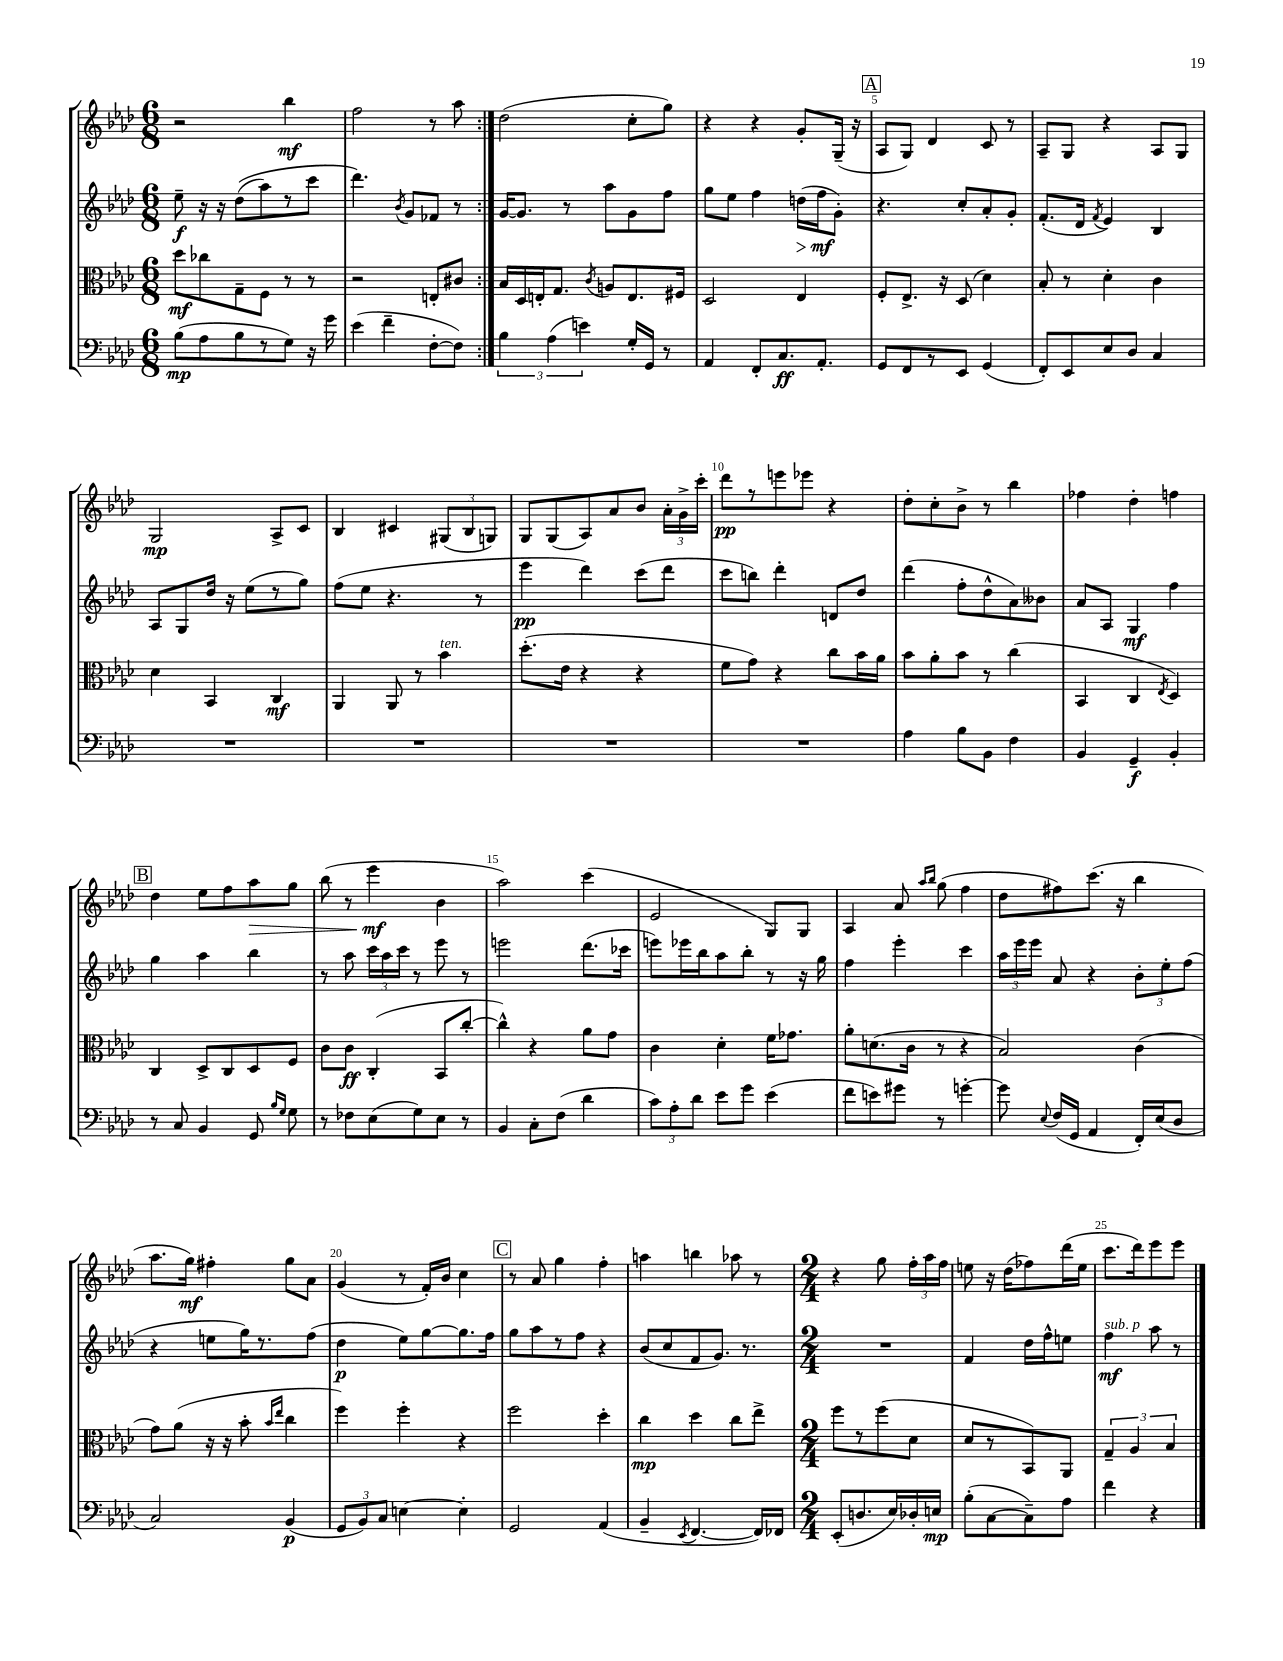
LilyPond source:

<<
\new StaffGroup <<
\new Staff = "s0" {
    \clef treble \key aes \major \numericTimeSignature \time 6/8
    \autoBeamOff \repeat volta 2 { r2 bes''4\mf |
    f''2 r8 aes''8 | }
    des''2( c''8[-. g''8]) |
    r4 r4 g'8[-. g16]--( r16 |
    \mark \markup { \box "A" } aes8[ g8]) des'4 c'8 r8 |
    aes8[-- g8] r4 aes8[ g8] |
    g2\mp aes8[-> c'8] |
    bes4 cis'4 \tuplet 3/2 { gis8[( bes8 g8]) } |
    g8[ g8( aes8) aes'8 bes'8] \tuplet 3/2 { aes'16[-. g'16-> c'''16]-. } |
    des'''8[\pp r8 e'''8 ees'''8] r4 |
    des''8[-. c''8-. bes'8]-> r8 bes''4 |
    fes''4 des''4-. f''4 |
    \mark \markup { \box "B" } des''4 ees''8[ f''8 aes''8\> g''8] |
    bes''8( r8 ees'''4\mf\! bes'4 |
    aes''2) c'''4( |
    ees'2 g8[) g8] |
    aes4 aes'8 \grace { aes''16[ bes''16] } g''8( f''4 |
    des''8[ fis''8) c'''8.]( r16 bes''4 |
    aes''8.[ g''16]\mf) fis''4-. g''8[ aes'8] |
    g'4( r8 f'16[-.) bes'16] c''4 |
    \mark \markup { \box "C" } r8 aes'8 g''4 f''4-. |
    a''4 b''4 aes''8 r8 |
    \numericTimeSignature \time 2/4 r4 g''8 \tuplet 3/2 { f''16[-. aes''16 f''16] } |
    e''8 r16 des''16[( fes''8) des'''16( e''16] |
    c'''8.[ des'''16) ees'''8 ees'''8] \bar "|." |
}
\new Staff = "s1" {
    \clef treble \key aes \major \numericTimeSignature \time 6/8
    \autoBeamOff \repeat volta 2 { ees''8--\f r16 r16 des''8[(\( aes''8) r8 c'''8] |
    des'''4.\) \acciaccatura { bes'8 } g'8[ fes'8] r8 | }
    g'16[~ g'8.] r8 aes''8[ g'8 f''8] |
    g''8[ ees''8] f''4 d''16[\>( f''16\mf\! g'8]-.) |
    \mark \markup { \box "A" } r4. c''8[-. aes'8-. g'8]-. |
    f'8.[-.( des'16] \acciaccatura { f'8 } ees'4) bes4 |
    aes8[ g8 des''16] r16 ees''8[( r8 g''8]) |
    f''8[( ees''8] r4. r8 |
    ees'''4\pp des'''4) c'''8[( des'''8] |
    c'''8[ b''8]) des'''4-. d'8[ des''8] |
    des'''4( f''8[-. des''8-^ aes'8) beses'8] |
    aes'8[ aes8] g4\mf f''4 |
    \mark \markup { \box "B" } g''4 aes''4 bes''4 |
    r8 aes''8 \tuplet 3/2 { c'''16[ aes''16 c'''16] } r8 ees'''8 r8 |
    e'''2 des'''8.[( ces'''16] |
    e'''8[) ees'''16 bes''16 aes''8 bes''8]-. r8 r16 g''16 |
    f''4 ees'''4-. c'''4 |
    \tuplet 3/2 { aes''16[ ees'''16 ees'''16] } aes'8 r4 \tuplet 3/2 { bes'8[-. ees''8-. f''8]( } |
    r4 e''8[ g''16) r8. f''8]( |
    des''4\p ees''8[) g''8~ g''8. f''16] |
    \mark \markup { \box "C" } g''8[ aes''8 r8 f''8] r4 |
    bes'8[( c''8 f'8 g'8.]) r8. |
    \numericTimeSignature \time 2/4 R2 |
    f'4 des''16[ f''16-^ e''8] |
    f''4\mf^\markup { \italic "sub. p" } aes''8 r8 \bar "|." |
}
\new Staff = "s2" {
    \clef alto \key aes \major \numericTimeSignature \time 6/8
    \autoBeamOff \repeat volta 2 { des''8[\mf ces''8 g8-- f8] r8 r8 |
    r2 e8[-. cis'8] | }
    bes16[ des16 e16-. g8.] \acciaccatura { c'8 } a8[ e8. fis16] |
    des2 ees4 |
    \mark \markup { \box "A" } f8[-. ees8.]-> r16 des8( des'4) |
    bes8-. r8 des'4-. c'4 |
    des'4 bes,4 c4\mf |
    aes,4 aes,8 r8 bes'4^\markup { \italic "ten." } |
    des''8.[-.( ees'16] r4 r4 |
    f'8[ g'8]) r4 c''8[ bes'16 aes'16] |
    bes'8[ aes'8-. bes'8] r8 c''4( |
    bes,4 c4 \acciaccatura { ees8 } des4) |
    \mark \markup { \box "B" } c4 des8[-> c8 des8 f8] |
    c'8[ c'8]\ff c4-.( bes,8[ c''8]~-. |
    c''4-^) r4 aes'8[ g'8] |
    c'4 des'4-. f'16[ ges'8.] |
    aes'8[-. d'8.( c'16] r8 r4 |
    bes2) c'4( |
    g'8[) aes'8]( r16 r16 bes'8-. \grace { bes'16[ ees''16] } c''4 |
    f''4) f''4-. r4 |
    \mark \markup { \box "C" } f''2 des''4-. |
    c''4\mp des''4 c''8[ ees''8]-> |
    \numericTimeSignature \time 2/4 f''8[ r8 f''8( des'8] |
    des'8[ r8 bes,8) aes,8] |
    \tuplet 3/2 { g4-- aes4 bes4 } \bar "|." |
}
\new Staff = "s3" {
    \clef bass \key aes \major \numericTimeSignature \time 6/8
    \autoBeamOff \repeat volta 2 { bes8[\mp( aes8 bes8 r8 g8]) r16 g'16 |
    ees'4( f'4-- f8[~-. f8]) | }
    \tuplet 3/2 { bes4 aes4( e'4) } g16[-. g,16] r8 |
    aes,4 f,8[-. c8.\ff aes,8.]-. |
    \mark \markup { \box "A" } g,8[ f,8 r8 ees,8] g,4( |
    f,8[-.) ees,8 ees8 des8] c4 |
    R2. |
    R2. |
    R2. |
    R2. |
    aes4 bes8[ bes,8] f4 |
    bes,4 g,4--\f bes,4-. |
    \mark \markup { \box "B" } r8 c8 bes,4 g,8 \grace { bes16[ g16] } g8 |
    r8 fes8[ ees8( g8) ees8] r8 |
    bes,4 c8[-. f8]( des'4 |
    \tuplet 3/2 { c'8[) aes8-. des'8] } ees'8[ g'8] ees'4( |
    f'8[ e'8) gis'8] r8 g'4~-. |
    g'8 \appoggiatura { ees8 } f16[( g,16] aes,4 f,16[-.) ees16( des8] |
    c2) bes,4\p( |
    \tuplet 3/2 { g,8[ bes,8) c8] } e4~ e4-. |
    \mark \markup { \box "C" } g,2 aes,4( |
    bes,4-- \acciaccatura { ees,8 } f,4.~ f,16[) fes,16] |
    \numericTimeSignature \time 2/4 ees,8[-.( d8. ees16) des16-. e16]\mp |
    bes8[-.( c8~ c8--) aes8] |
    f'4 r4 \bar "|." |
}
>>
>>
\layout { \context { \Score \override BarNumber.break-visibility = ##(#f #t #t) barNumberVisibility = #(every-nth-bar-number-visible 5) } }
